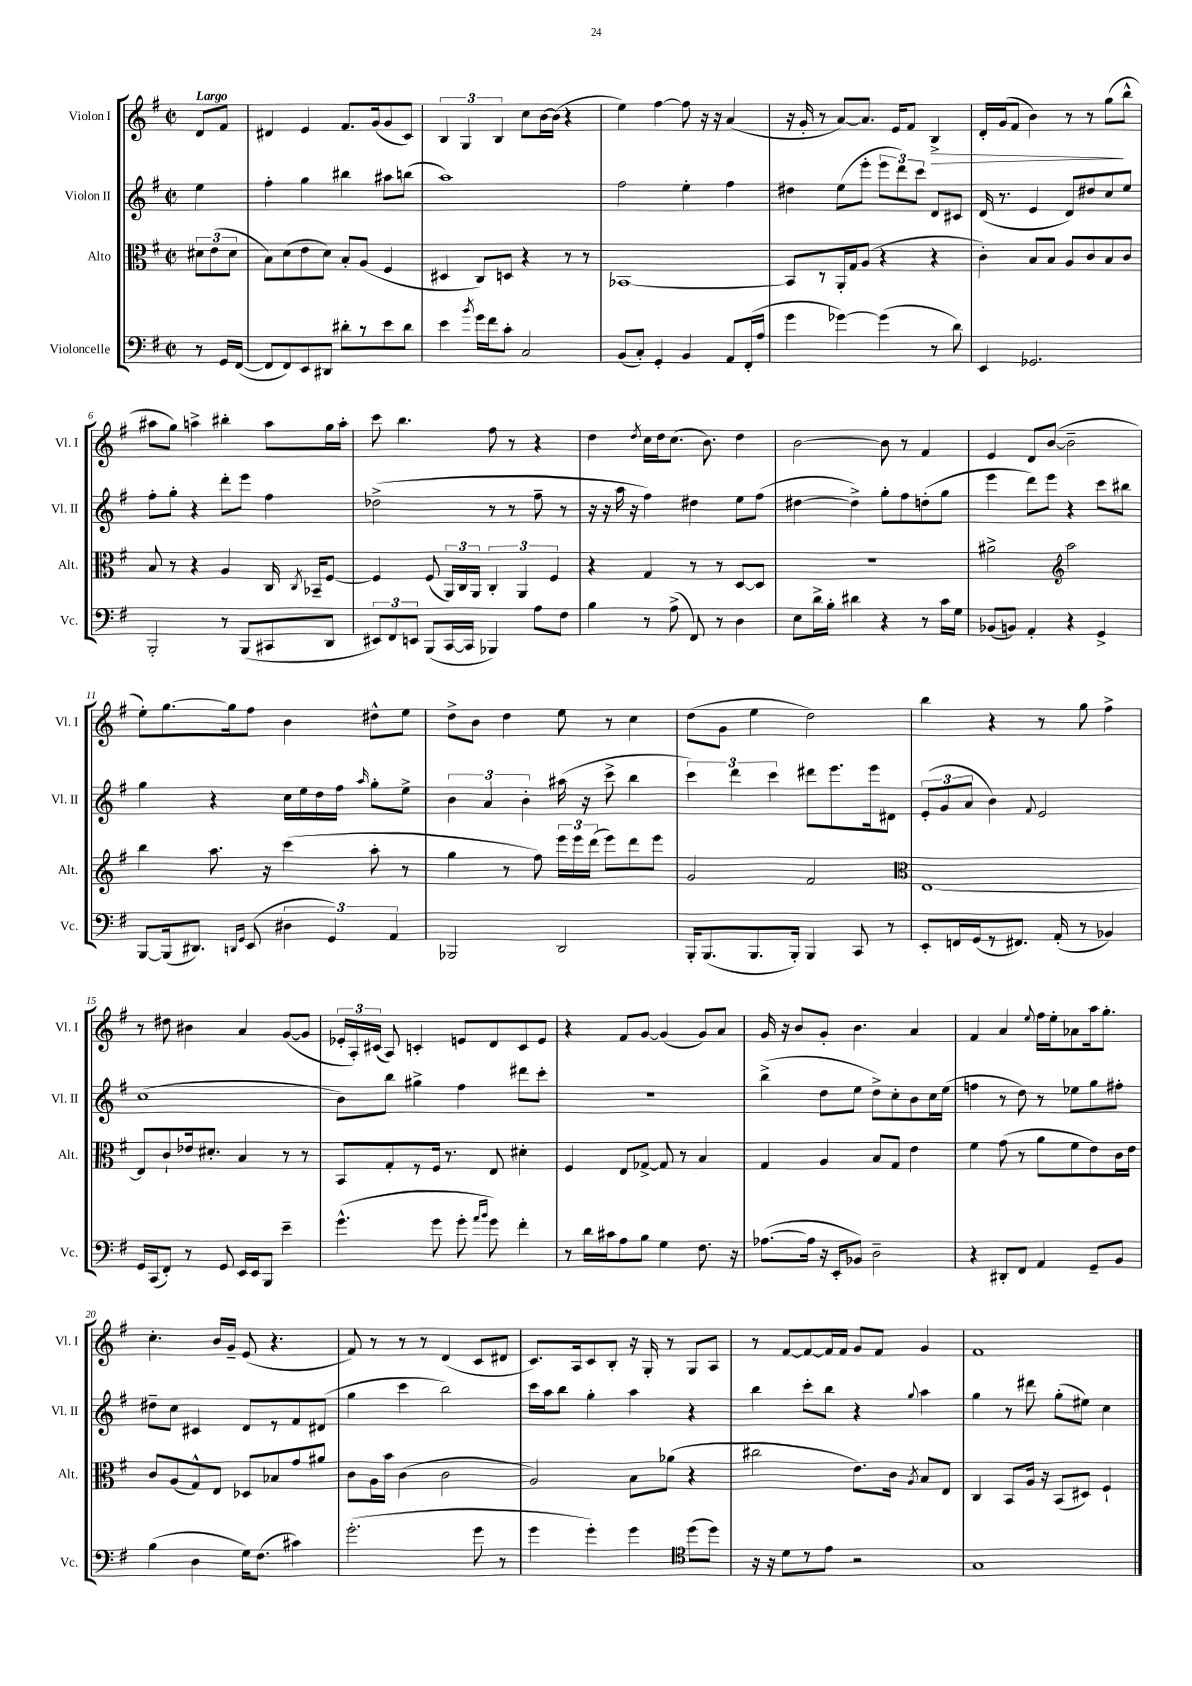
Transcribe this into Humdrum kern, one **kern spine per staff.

**kern	**kern	**kern	**kern
*staff4	*staff3	*staff2	*staff1
*clefF4	*clefC3	*clefG2	*clefG2
*k[f#]	*k[f#]	*k[f#]	*k[f#]
*M2/2	*M2/2	*M2/2	*M2/2
*met(c|)	*met(c|)	*met(c|)	*met(c|)
8r	12d#\L	4ee\	8d/L
.	(12e\	.	.
16GG/LL	.	.	8f#/J
.	12d#\J	.	.
([16FF#/JJ	.	.	.
=	=	=	=
8FF#/]L	8B\L)	4ff#'\	4d#/
8FF#/)	(8d\	.	.
8EE/	8e\	4gg\	4e/
8DD#/J	8d\J)	.	.
8d#'\L	8B'/L	4bb#\	8.f#/L
8r	(8A/J	.	.
.	.	.	(16g/k
8e\	4F#/	8aa#\L	8g/
8d#\J	.	(8bb\J	8c/J)
=	=	=	=
4e\	4D#/	1aa)	6B/
.	.	.	6G/
8qb/	.	.	.
16g\LL	8C/L)	.	.
16f#\J	.	.	.
.	.	.	6B/
8c'\J	8D/J	.	.
2C/	4r	.	8cc\L
.	.	.	[16b\L
.	.	.	(16b\]JJ
.	8r	.	4r
.	8r	.	.
=	=	=	=
(8BB/L	[1BB-	2ff#\	4ee\)
8C'/J)	.	.	.
4GG'/	.	.	[4ff#\
4BB/	.	4ee'\	8ff#\]
.	.	.	16r
.	.	.	16r
8AA/L	.	4ff#\	(4a/
(16FF#'/L	.	.	.
16A/JJ	.	.	.
=	=	=	=
4g\	8BB-/]L	4dd#\	16r
.	.	.	16g'/
.	8r	.	8r
[4g-\)	16AA'/L	(8ee\L	[8a/L)
.	16G/J	.	.
.	(8A/J	8eee'\J	8.a/]J
(4g-\]	4r	12eee\L	.
.	.	.	16e/LK
.	.	12ddd\)	.
.	.	.	8f#/J
.	.	12ccc\J	.
8r	4r	8d/L	4B^/
8d\)	.	8c#/J	.
=	=	=	=
4EE/	4c'\)	(16d/	16d'/LL
.	.	8.r	(16g/J
.	.	.	8f#/J
2.GG-/	8B/L	4e/	4b\)
.	8B/J	.	.
.	8A/L	8d/L)	8r
.	8c/	8dd#/	8r
.	8B/	8cc/	(8gg\L
.	8c/J	8ee/J	8bb^^\J
=	=	=	=
2BBB'/	8B/	8ff#'\L	8aa#\L
.	8r	8gg'\J	8gg\J)
.	4r	4r	4aa^\
8r	4A/	8ddd'\L	4bb#'\
(8BBB/L	.	8eee\J	.
8CC#/	16C/	4ff#\	8aa\L
.	8qC/	.	.
.	16BB-~/LK	.	.
8DD/J	[8F#/J	.	16gg\L
.	.	.	16aa'\JJ
=	=	=	=
12EE#/L)	4F#/]	(2dd-^\	8ccc\
12FF#/	.	.	.
.	.	.	4.bb\
12EE/J	.	.	.
(8BBB/L	(8F#/	.	.
[16CC/L	24AA/LL)	.	.
.	24C/	.	.
16CC/]JJ	.	.	.
.	24AA/JJ	.	.
4BBB-/)	6C'/	8r	8ff#\
.	.	8r	8r
.	6AA/	.	.
8A\L	.	8ff#~\	4r
.	6F#/	.	.
8F#\J	.	8r	.
=	=	=	=
4B\	4r	16r	4dd\
.	.	16r	.
.	.	16aa\	.
.	.	16r	.
.	.	.	8qdd/
8r	4G/	4ff#\)	16cc\LL
.	.	.	16dd\J
(8A^\	.	.	(8.cc\J
8FF#/)	8r	4dd#\	.
.	.	.	8.b\)
8r	8r	.	.
4D\	[8D/L	8ee\L	4dd\
.	8D/]J	(8ff#\J	.
=	=	=	=
8E\L	1r	[4dd#\	[2b\
16d^\L	.	.	.
16B'\JJ	.	.	.
4d#\	.	4dd#^\])	.
4r	.	8gg'\L	8b\]
.	.	8ff#\	8r
8r	.	(8dd'\	4f#/
16c\LL	.	8gg\J	.
16G\JJ	.	.	.
=	=	=	=
(8BB-/L	2a#^\	4eee\	4e/
8BB/J)	.	.	.
4AA'/	.	8ddd\L)	8d/L
.	.	8eee\J	([8b/J
*	*clefG2	*	*
4r	2aa\	4r	2b~\]
4GG^/	.	8ccc\L	.
.	.	8bb#\J	.
=	=	=	=
[8BBB/L	4bb\	4gg\	8ee'\L)
(16BBB/]k	.	.	[8.gg\
8.DD#/J)	.	.	.
.	8.aa\	4r	.
.	.	.	16gg\]k
16qqDD/LL	.	.	.
16qqGG/JJ	.	.	.
(8EE/	.	.	8ff#\J
.	16r	.	.
6D#\	(4ccc\	16cc\LL	4b\
.	.	16ee\	.
.	.	16dd\	.
6GG/)	.	.	.
.	.	16ff#\JJ	.
.	.	16qqaa/	.
.	8aa'\	8gg'\L	8dd#^^\L
6AA/	.	.	.
.	8r	8ee^\J	8ee\J
=	=	=	=
2BBB-/	4gg\	6b\	8dd^\L
.	.	.	8b\J
.	.	6a/	.
.	8r	.	4dd\
.	.	6b'\	.
.	8ff#\)	.	.
2DD/	24eee\LL	(16aa#\	8ee\
.	24eee\	.	.
.	.	16r	.
.	(24ddd\JJ	.	.
.	8eee\L)	8ccc^\	8r
.	8ddd\	4bb\	4cc\
.	8eee\J	.	.
=	=	=	=
16BBB'/LK	2g/	6ccc\)	(8dd\L
(8.BBB/	.	.	.
.	.	.	8g\J
.	.	6ddd\	.
8.BBB/	.	.	4ee\
.	.	6ccc\	.
16BBB'/Jk)	.	.	.
4BBB/	2f#/	8ddd#\L	2dd\)
.	.	8.eee\	.
8CC/	.	.	.
.	.	16eee\k	.
8r	.	8d#\J	.
=	=	=	=
*	*clefC3	*	*
8EE'/L	[1E	(12e'/L	4bb\
.	.	12g/	.
16FF/L	.	.	.
.	.	12a/J	.
(16GG/J	.	.	.
8r	.	4b\)	4r
8.FF#/J)	.	.	.
.	.	8qqf#/	.
.	.	2e/	8r
(16AA'/	.	.	.
8r	.	.	8gg\
4BB-/)	.	.	4ff#^\
=	=	=	=
16GG/LL	8E/]L	(1cc	8r
(16CC/J	.	.	.
8FF#'/J)	8c`/	.	8dd#\
8r	16e-/k	.	4b#\
.	8.d#'/J	.	.
8GG/	.	.	.
16EE/LL	4B/	.	4a/
16EE/J	.	.	.
8BBB/J	.	.	.
4e~\	8r	.	([8g/L
.	8r	.	8g/]J
=	=	=	=
(4.g^^\	8BB/L	8b\L)	24e-'/LL
.	.	.	24A'/)
.	.	.	(24c#/JJ
.	8G'/	8bb\J	8A/)
.	8r	4gg#^\	4c'/
8g\	16F#/Jk	.	.
.	8.r	.	.
8g'\	.	4ff#\	8e/L
16qqa/LL	.	.	.
16qqb/JJ	.	.	.
8g\)	8E/	.	8d/
4f#'\	4d#'\	8ddd#\L	8c/
.	.	8ccc'\J	8e/J
=	=	=	=
8r	4F#/	1r	4r
16d\LL	.	.	.
16c#\J	.	.	.
8A\	8E/L	.	8f#/L
8B\J	[8G-^/J	.	[8g/J
4G\	8G-/]	.	(4g/]
.	8r	.	.
8.F#\	4B/	.	8g/L)
.	.	.	8a/J
16r	.	.	.
=	=	=	=
([8.A-\L	4G/	(4bb^\	16g/
.	.	.	16r
.	.	.	8b/L
16A-\]Jk	.	.	.
16r	4A/	8dd\L	8g'/J
16EE'/LK	.	.	.
8BB-/J)	.	8ee\J	4.b\
2D~\	8B/L	8dd^\L)	.
.	8G/J	8cc'\	.
.	4e\	8b\	4a/
.	.	16cc\L	.
.	.	(16ee\JJ	.
=	=	=	=
4r	4f#\	4ff\	4f#/
8DD#'/L	(8g\	8r	4a/
8FF#/J	8r	8dd\)	.
.	.	.	8qqee/
4AA/	8a\L	8r	16ff#\LL
.	.	.	16ee'\J
.	8f#\	8ee-\L	8a-\
8GG~/L	8e\)	8gg\	16aa\k
.	.	.	8.gg'\J
8BB/J	16c\L	8ff#'\J	.
.	16e\JJ	.	.
=	=	=	=
(4B\	8c/L	8dd#~\L	4.cc'\
.	(8A/	8cc\J	.
4D\	8G^^/)	4c#/	.
.	8E/J	.	16b/LL
.	.	.	16g~/JJ
16G\LK)	8D-/L	8d/L	(8e/
(8.F#\J	.	.	.
.	8B-/	8r	4.r
4c#\)	8g/	8f#/	.
.	8a#/J	(8d#/J	.
=	=	=	=
(2.g'\	8c\L	4gg\	8f#/)
.	16A\L	.	8r
.	16b\JJ	.	.
.	(4c\	4ccc\	8r
.	.	.	8r
.	2c\	2bb\)	(4d/
8g\	.	.	8c/L
8r	.	.	8d#/J
=	=	=	=
4g\	2A/)	16ccc\LL	8.c/L)
.	.	16aa\J	.
.	.	8bb\J	.
.	.	.	16A/k
4g'\)	.	4gg'\	8c/
.	.	.	8B'/J
4g\	8B\L	4aa\	16r
.	.	.	16G'/
.	(8a-\J	.	8r
*clefC4	*	*	*
(8dd\L	4r	4r	8G/L
8dd\J)	.	.	8A/J
=	=	=	=
16r	2cc#\	4bb\	8r
16r	.	.	.
8d\L	.	.	[8f#/L
8r	.	8ccc'\L	8f#/_
8e\J	.	8bb\J	16f#/]L
.	.	.	16f#/JJ
2r	8.e\L)	4r	8g/L
.	.	.	8f#/J
.	16c\Jk	.	.
.	8qA/	8qqgg/	.
.	8B/L	4aa\	4g/
.	8E/J	.	.
=	=	=	=
1G	4C/	4gg\	1f#
.	8BB/L	8r	.
.	16A/Jk	8ddd#\	.
.	16r	.	.
.	(8BB/L	(8gg'\L	.
.	8D#/J)	8ee#\J)	.
.	4F#`/	4cc\	.
==	==	==	==
*-	*-	*-	*-
